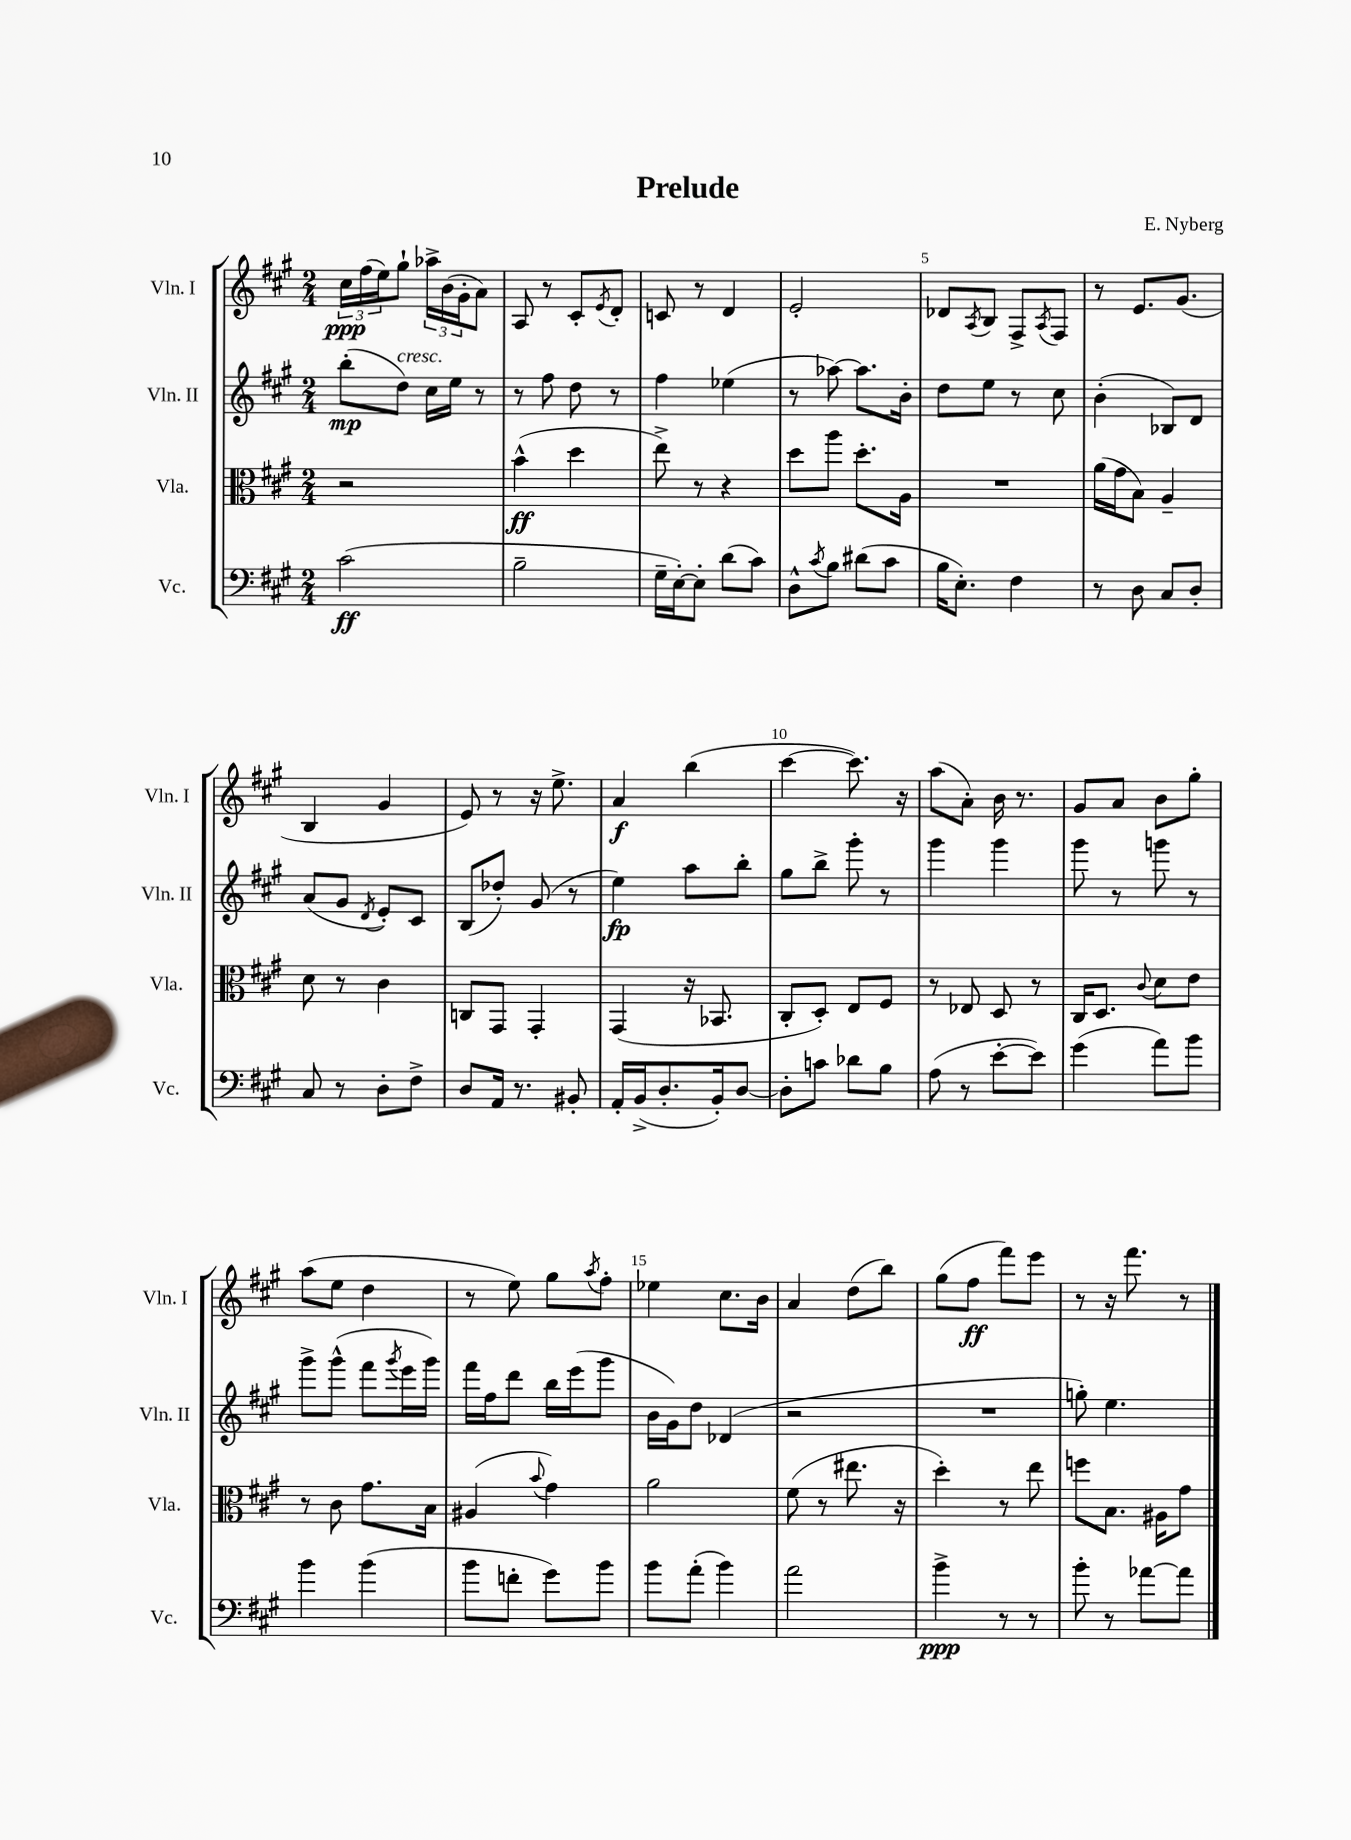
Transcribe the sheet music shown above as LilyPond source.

\header { title = "Prelude" composer = "E. Nyberg" }
<<
\new StaffGroup <<
\new Staff = "s0" \with { instrumentName = "Vln. I" shortInstrumentName = "Vln. I" } {
    \clef treble \key a \major \numericTimeSignature \time 2/4
    \tuplet 3/2 { cis''16\ppp fis''16( e''16) } gis''8-! \tuplet 3/2 { aes''16-> b'16( gis'16-. } a'8) |
    a8 r8 cis'8-. \acciaccatura { e'8 } d'8-. |
    c'8 r8 d'4 |
    e'2-. |
    des'8 \acciaccatura { a8 } b8 fis8-> \acciaccatura { a8 } fis8 |
    r8 e'8. gis'8.( |
    b4 gis'4 |
    e'8) r8 r16 e''8.-> |
    a'4\f b''4( |
    cis'''4~ cis'''8.) r16 |
    a''8( a'8-.) b'16 r8. |
    gis'8 a'8 b'8 gis''8-. |
    a''8( e''8 d''4 |
    r8 e''8) gis''8 \acciaccatura { a''8 } fis''8-. |
    ees''4 cis''8. b'16 |
    a'4 d''8( b''8) |
    gis''8( fis''8\ff fis'''8) e'''8 |
    r8 r16 fis'''8. r8 \bar "|." |
}
\new Staff = "s1" \with { instrumentName = "Vln. II" shortInstrumentName = "Vln. II" } {
    \clef treble \key a \major \numericTimeSignature \time 2/4
    b''8-.\mp( d''8^\markup { \italic "cresc." }) cis''16 e''16 r8 |
    r8 fis''8 d''8 r8 |
    fis''4 ees''4( |
    r8 aes''8~) aes''8. b'16-. |
    d''8 e''8 r8 cis''8 |
    b'4-.( bes8) d'8 |
    a'8( gis'8 \acciaccatura { d'8 } e'8-.) cis'8 |
    b8( des''8-.) gis'8( r8 |
    e''4\fp) a''8 b''8-. |
    gis''8 b''8-> gis'''8-. r8 |
    gis'''4 gis'''4 |
    gis'''8 r8 g'''8 r8 |
    gis'''8-> gis'''8-^( fis'''8 \acciaccatura { gis'''8 } e'''16 gis'''16) |
    fis'''16 fis''16 d'''8 b''16 e'''16( gis'''8 |
    b'16 gis'16) d''8 des'4( |
    r2 |
    R2 |
    g''8-.) e''4. \bar "|." |
}
\new Staff = "s2" \with { instrumentName = "Vla." shortInstrumentName = "Vla." } {
    \clef alto \key a \major \numericTimeSignature \time 2/4
    r2 |
    b'4-^\ff( d''4 |
    e''8->) r8 r4 |
    d''8 a''8 d''8.-. a16 |
    R2 |
    a'16( gis'16 b8) a4-- |
    d'8 r8 cis'4 |
    c8 gis,8 gis,4-. |
    gis,4( r16 bes,8. |
    cis8-. d8-.) e8 fis8 |
    r8 ees8 d8 r8 |
    cis16 d8. \appoggiatura { cis'8 } d'8 e'8 |
    r8 cis'8 gis'8. b16 |
    ais4( \appoggiatura { b'8 } gis'4) |
    a'2 |
    fis'8( r8 eis''8. r16 |
    d''4-.) r8 e''8 |
    f''8 b8. ais16 gis'8 \bar "|." |
}
\new Staff = "s3" \with { instrumentName = "Vc." shortInstrumentName = "Vc." } {
    \clef bass \key a \major \numericTimeSignature \time 2/4
    cis'2\ff( |
    b2-- |
    gis16-- e16~-.) e8-. d'8( cis'8) |
    d8-^ \acciaccatura { cis'8 } b8 dis'8( cis'8 |
    b16 e8.-.) fis4 |
    r8 d8 cis8 d8-. |
    cis8 r8 d8-. fis8-> |
    d8 a,16 r8. bis,8-. |
    a,16-. b,16->( d8.-. b,16-.) d8~ |
    d8-. c'8 des'8 b8 |
    a8( r8 e'8~-. e'8) |
    gis'4( a'8) b'8 |
    b'4 b'4( |
    b'8 f'8-. gis'8) b'8 |
    b'8 a'8-.( b'4) |
    a'2 |
    b'4->\ppp r8 r8 |
    b'8-. r8 aes'8~ aes'8 \bar "|." |
}
>>
>>
\layout { \context { \Score \override BarNumber.break-visibility = ##(#f #t #t) barNumberVisibility = #(every-nth-bar-number-visible 5) } }
